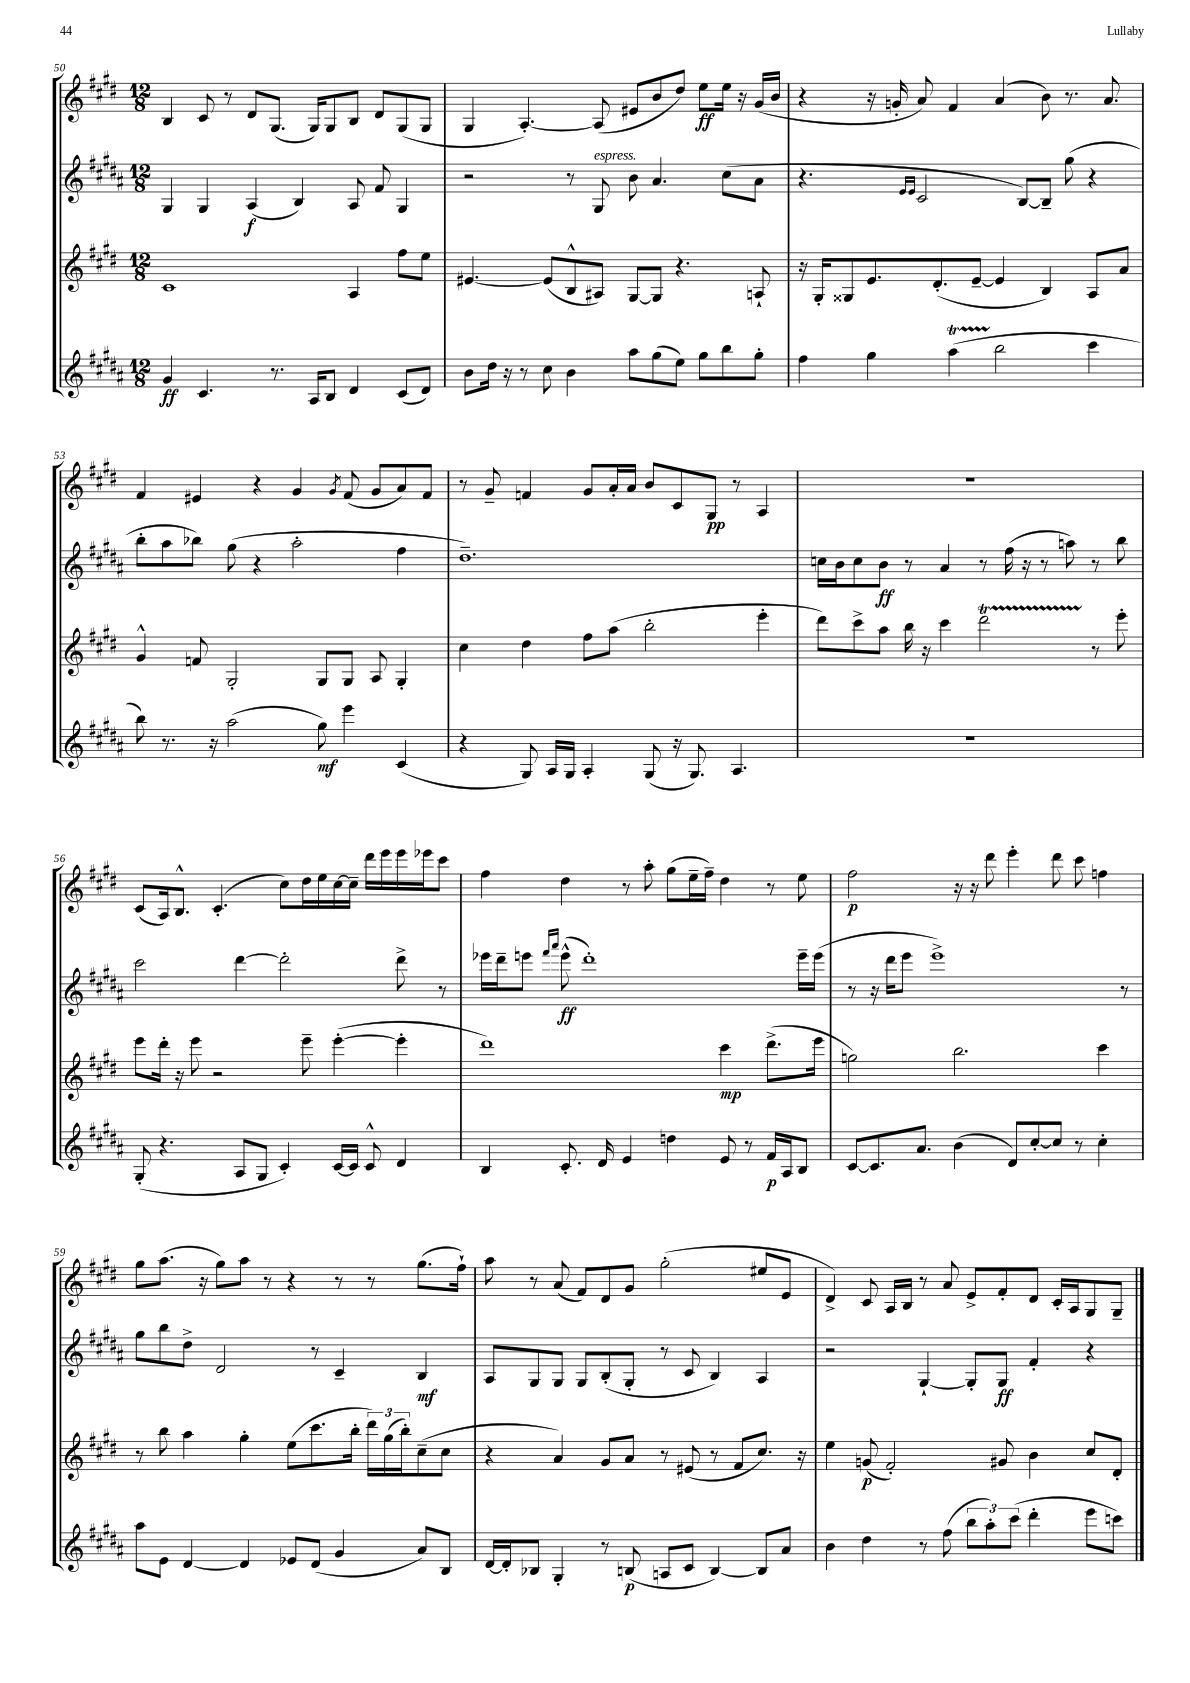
<<
\new StaffGroup <<
\new Staff = "s0" {
    \clef treble \key e \major \numericTimeSignature \time 12/8
    b4 cis'8 r8 dis'8 gis8.( gis16) gis8 b8 dis'8 gis8( gis8 |
    gis4 a4.~-.) a8( eis'8 b'8 dis''8) e''8\ff e''16 r16 gis'16( b'16 |
    r4 r16 g'16-. a'8) fis'4 a'4( b'8) r8. a'8. |
    fis'4 eis'4 r4 gis'4 \acciaccatura { gis'8 } fis'8( gis'8 a'8) fis'8 |
    r8 gis'8-- f'4 gis'8 a'16-. a'16 b'8 cis'8 gis8\pp r8 a4 |
    R1. |
    cis'8( a16) b8.-^ cis'4.-.( cis''8) dis''16 e''16 cis''16~ cis''16-- dis'''16 e'''16 e'''16 ees'''16 cis'''8 |
    fis''4 dis''4 r8 a''8-. gis''8( e''16-- fis''16--) dis''4 r8 e''8 |
    fis''2\p r16 r16 dis'''8 e'''4-. dis'''8 cis'''8 f''4 |
    gis''8 a''8.( r16 gis''8) a''8 r8 r4 r8 r8 gis''8.( fis''16-!) |
    a''8 r8 a'8( fis'8) dis'8 gis'8 gis''2-.( eis''8 e'8 |
    dis'4->) cis'8 a16 b16 r8 a'8 e'8-> fis'8-. dis'8 cis'16-. a16 gis8 gis8-- \bar "|." |
}
\new Staff = "s1" {
    \clef treble \key b \major \numericTimeSignature \time 12/8
    gis4 gis4 ais4\f( b4) ais8 fis'8 gis4 |
    r2 r8 gis8^\markup { \italic "espress." } b'8 ais'4. cis''8( ais'8 |
    r4. \grace { e'16 e'16 } cis'2 b8~) b8-- gis''8( r4 |
    b''8-. ais''8 bes''8) gis''8( r4 ais''2-. fis''4 |
    dis''1.--) |
    c''16 b'16 c''8 b'8\ff r8 ais'4 r8 fis''16( r16 r8 a''8) r8 b''8 |
    cis'''2 dis'''4~ dis'''2-. dis'''8-> r8 |
    ees'''16 dis'''16-- e'''8 \grace { fis'''16 ais'''16 } e'''8-^\ff( dis'''1-.) e'''16-- e'''16( |
    r8 r16 dis'''16 e'''8 e'''1->) r8 |
    gis''8 b''8 dis''8-> dis'2 r8 cis'4-- b4\mf |
    ais8 gis8 gis8 gis8 b8-.( gis8-. r8 cis'8 b4) ais4 |
    r2 gis4~-! gis8-. gis8\ff fis'4-. r4 \bar "|." |
}
\new Staff = "s2" {
    \clef treble \key e \major \numericTimeSignature \time 12/8
    cis'1 a4 fis''8 e''8 |
    eis'4.~ eis'8( b8-^ ais8) gis8~ gis8 r4. a8-! |
    r16 gis16-. gisis8 e'8. dis'8.-.( e'8~-- e'4 b4) a8 a'8 |
    gis'4-^ f'8 gis2-. gis8 gis8 a8 gis4-. |
    cis''4 dis''4 fis''8 a''8( b''2-. e'''4-. |
    dis'''8) cis'''8-> a''8 b''16 r16 cis'''4 dis'''2\startTrillSpan r8\stopTrillSpan e'''8-. |
    e'''8 dis'''16-. r16 e'''8 r2 e'''8-- e'''4~-.( e'''4-. |
    dis'''1) cis'''4\mp dis'''8.->( e'''16 |
    g''2) b''2. cis'''4 |
    r8 b''8 a''4 gis''4-. e''8( cis'''8. b''16-. \tuplet 3/2 { dis'''16) gis''16( b''16-.) } cis''8--( cis''8 |
    r4 a'4) gis'8 a'8 r8 eis'8( r8 fis'8 cis''8.) r16 |
    e''4 g'8\p( fis'2-.) gis'8 b'4 cis''8 dis'8-. \bar "|." |
}
\new Staff = "s3" {
    \clef treble \key b \major \numericTimeSignature \time 12/8
    gis'4\ff cis'4. r8. ais16 b8 dis'4 cis'8( dis'8) |
    b'8 dis''16 r16 r8 cis''8 b'4 ais''8 gis''8( e''8) gis''8 b''8 gis''8-. |
    fis''4 gis''4 ais''4\startTrillSpan( b''2\stopTrillSpan cis'''4 |
    b''8) r8. r16 ais''2( gis''8\mf) e'''4 cis'4( |
    r4 gis8) ais16 gis16 ais4-. gis8( r16 gis8.) ais4. |
    R1. |
    gis8-.( r4. ais8 gis8 cis'4-.) cis'16~ cis'16 cis'8-^ dis'4 |
    b4 cis'8.-. dis'16 e'4 d''4 e'8 r8 fis'16\p ais16 b8 |
    cis'8~ cis'8. ais'8. b'4( dis'8) cis''8~-. cis''8 r8 cis''4-. |
    ais''8 e'8 dis'4~ dis'4 ees'8 dis'8( gis'4 ais'8) b8 |
    dis'16~ dis'16-. bes8 gis4-. r8 b8\p( a8 cis'8 b4~) b8 ais'8 |
    b'4 dis''4 r8 fis''8( \tuplet 3/2 { b''8 ais''8-.) cis'''8( } dis'''4-. e'''8 c'''8) \bar "|." |
}
>>
>>
\layout { \context { \Score currentBarNumber = #50 } }
